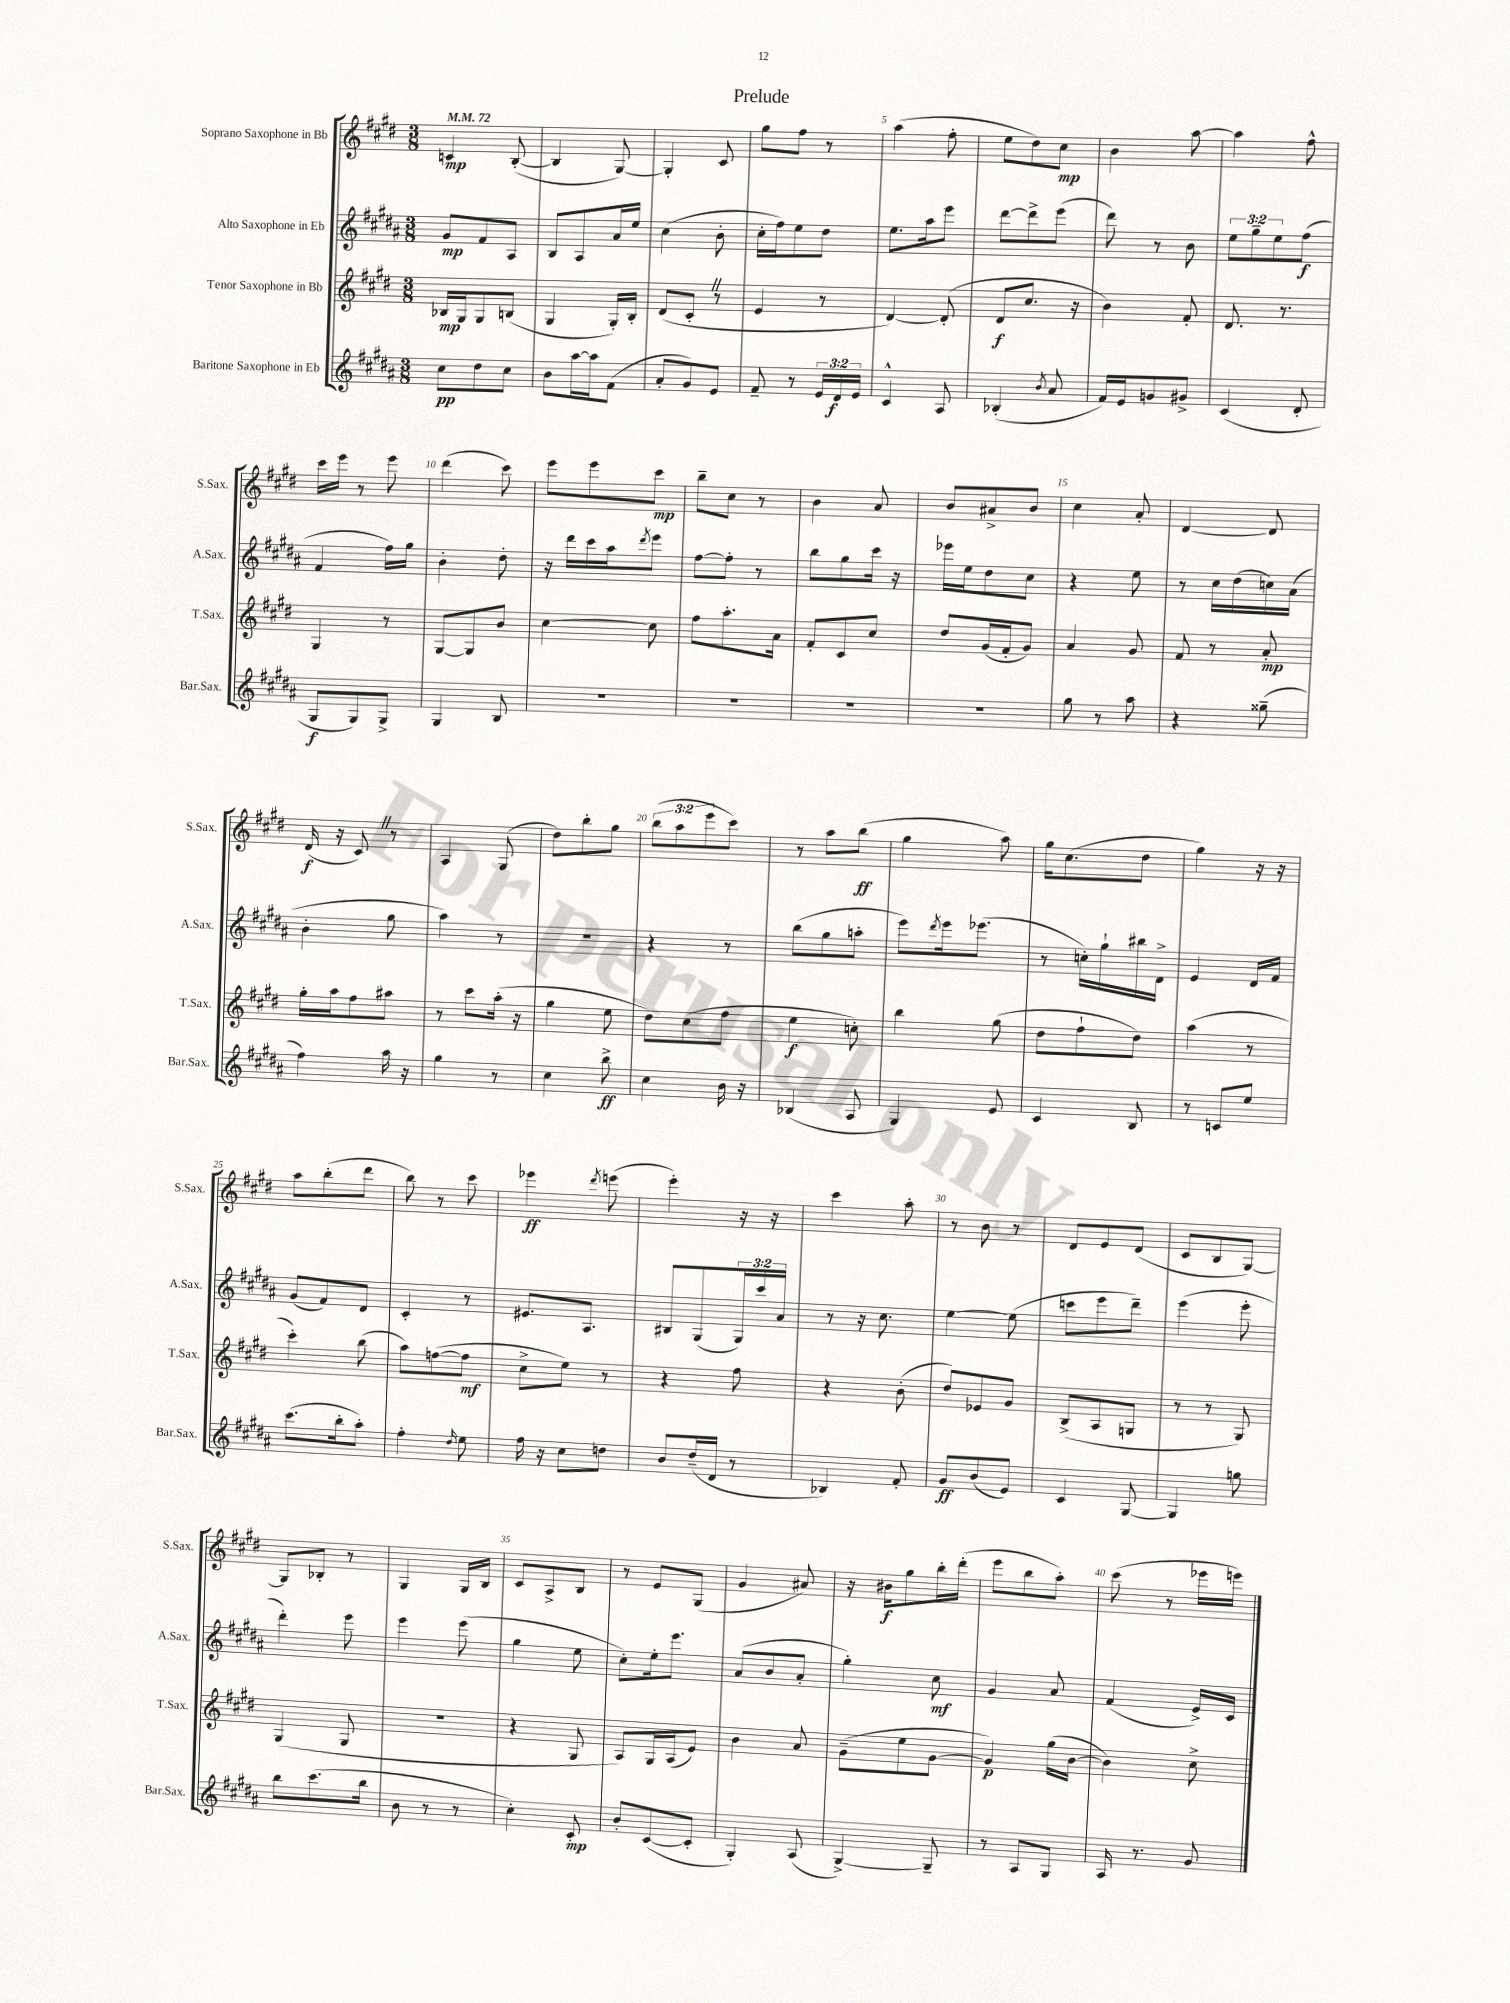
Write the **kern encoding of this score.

**kern	**kern	**kern	**kern
*staff4	*staff3	*staff2	*staff1
*clefG2	*clefG2	*clefG2	*clefG2
*k[f#c#g#d#a#]	*k[f#c#g#d#]	*k[f#c#g#d#a#]	*k[f#c#g#d#]
*M3/8	*M3/8	*M3/8	*M3/8
*MM72	*MM72	*MM72	*MM72
8cc#	16B-	8g#	4c
.	16G#	.	.
8dd#	8G#	8f#	.
8cc#	(8B	8A#	([8B'
=	=	=	=
8b	4G#	8B	4B]
[16aa#	.	8A#	.
16aa#]	.	.	.
(8f#	16G#')	16a#	[8G#)
.	16B'	16ee	.
=	=	=	=
8a#'	(8d#	(4cc#	4G#']
8g#)	8c#'	.	.
8e	8r	8b'	8c#
=	=	=	=
8f#~	4e	16cc#'	8gg#
.	.	16ff#)	.
8r	.	8ee	8ff#
24e	8r	8dd#	8r
24d#	.	.	.
24e	.	.	.
=	=	=	=
4c#^^	[4d#)	8.ee	(4aa
.	.	16aa#	.
8A#	(8d#']	8eee	8ff#'
=	=	=	=
(4B-'	8d#	[8ddd#	8ee
.	8.cc#	8ddd#^]	8dd#)
8qb	.	.	.
8a#	.	(8eee	8cc#
.	16r	.	.
=	=	=	=
16f#)	4b)	8ddd#)	4b
16e	.	.	.
8g	.	8r	.
8g#^	8f#'	8b	[8aa
=	=	=	=
(4c#	8.d#	12ee	4aa]
.	.	12gg#~	.
.	.	12ee	.
.	8.r	.	.
8d#'	.	(8ff#	8ff#^^
=	=	=	=
8G#	4G#	4f#	16ccc#
.	.	.	16eee
8G#)	.	.	8r
8G#^	8r	16ff#)	8eee
.	.	16gg#	.
=	=	=	=
4G#	[8G#	4b'	(4ddd#
.	8G#]	.	.
8B	8b	8dd#'	8ccc#)
=	=	=	=
4.r	[4cc#	16r	8eee
.	.	16ddd#	.
.	.	16ccc#	8eee
.	.	16aa#	.
.	.	8qddd#	.
.	8cc#]	8eee	8ccc#
=	=	=	=
4.r	8ff#	[8ff#	8bb~
.	8.aa'	8ff#']	8cc#
.	.	8r	8r
.	16a	.	.
=	=	=	=
4.r	8f#'	8bb	4b
.	8c#	8gg#	.
.	8cc#	16ccc#	8a
.	.	16r	.
=	=	=	=
4.r	8dd#	16eee-	8b
.	.	16ee	.
.	(16g#	8dd#	8a#^
.	16f#'	.	.
.	8g#)	8cc#	8b
=	=	=	=
8gg#	4a	4r	4cc#
8r	.	.	.
8aa#	8g#	8ee	8a'
=	=	=	=
4r	8f#	8r	[4d#
.	8r	16cc#	.
.	.	(16dd#	.
(8gg##~	8a'	16cc)	8d#]
.	.	(16a#	.
=	=	=	=
4ff#)	16gg#'	4b'	(16d#
.	16aa	.	16r
.	8ff#	.	8c#)
16aa#	8aa#	8gg#	8r
16r	.	.	.
=	=	=	=
4gg#	8r	4aa#)	4A
.	8ccc#	.	.
8r	(16aa'	8r	(8G#
.	16r	.	.
=	=	=	=
4cc#	4gg#	4.r	8dd#)
.	.	.	8bb'
8bb^	8ee	.	8gg#
=	=	=	=
4cc#	8dd#)	4r	(12bb
.	.	.	12aa
.	(8cc#	.	.
.	.	.	12eee
16b	8ff#	8r	8ccc#)
16r	.	.	.
=	=	=	=
(4B-	4ee	(8bb	8r
.	.	8gg#	8aa
8A#	8cc')	8aa'	(8bb
=	=	=	=
4G#)	4bb	8eee)	4gg#
.	.	8qddd#	.
.	.	16eee	.
.	.	(8.eee-	.
8e	(8gg#	.	8aa)
=	=	=	=
4c#	8dd#	8r	16gg#
.	.	.	(8.cc#
.	8ff#`	16cc')	.
.	.	16gg#`	.
8B	8dd#)	16bb#	8dd#
.	.	16d#^	.
=	=	=	=
8r	(4aa	4e	4gg#)
8c	.	.	.
8ee	8r	16d#	16r
.	.	16f#	16r
=	=	=	=
(8.ccc#	4ccc#')	(8g#	8aa
.	.	8f#)	(8bb'
16bb'	.	.	.
8aa#')	(8bb	8d#	8ddd#
=	=	=	=
4ff#'	8aa)	4c#'	8bb)
.	([8ff	.	8r
16qqdd#	.	.	.
8ee	8ff]	8r	8ccc#
=	=	=	=
16ff#	8cc#^	8.e#	4eee-
16r	.	.	.
8cc#	8ee)	.	.
.	.	8.A#	.
.	.	.	8qddd#
8dd	8r	.	(8eee
=	=	=	=
8b	4r	8B#	4eee')
(16dd#~	.	(8G#	.
16d#	.	.	.
8r	8ff#	24G#)	16r
.	.	24ccc#	.
.	.	.	16r
.	.	24a#	.
=	=	=	=
4B-)	4r	8r	4ccc#
.	.	16r	.
.	.	8.cc#	.
8f#'	(8b'	.	8aa'
=	=	=	=
8g#	8dd#)	[4ee	8r
(8b	8e-	.	8b
8e)	8g#	(8ee]	8r
=	=	=	=
4c#	(8B^	8ccc	8d#
.	8A	8eee	8e
[8G#	8G	8ddd#~)	(8d#
=	=	=	=
4G#]	8r	(4eee	8c#
.	8r	.	8B
8gg	8G#)	8eee'	[8G#)
=	=	=	=
8bb	(4G#	4ddd#')	8G#]
(8.ccc#	.	.	8B-'
.	8G#	8eee	8r
16bb	.	.	.
=	=	=	=
8b	4.r	4eee	4G#
8r	.	.	.
8r	.	(8eee	16G#
.	.	.	16B
=	=	=	=
4cc#')	4r	4gg#	8c#
.	.	.	8A^
8c#'	8G#	8ee	8B
=	=	=	=
8b'	8A)	8cc#')	8r
([8c#	16G#	16ee'	8e
.	(16A	8.eee	.
8c#']	8e)	.	(8G#
=	=	=	=
4G#')	4b	(8a#	4g#
.	.	8b	.
(8A#	8a	8a#'	8a#)
=	=	=	=
[4G#^)	(8g#~	4gg#')	16r
.	.	.	16b#
.	8ee	.	8gg#
8G#~]	[8g#	8cc#	16bb'
.	.	.	(16ddd#'
=	=	=	=
8r	4g#])	4g#	8eee
8A#	.	.	8bb
8G#	(16gg#	8a#	8aa')
.	[16b	.	.
=	=	=	=
16A#	4b])	(4f#	(8ccc#
8.r	.	.	.
.	.	.	8r
8g#	8cc#^	16e^)	16eee-
.	.	16c#	16eee)
==	==	==	==
*-	*-	*-	*-
